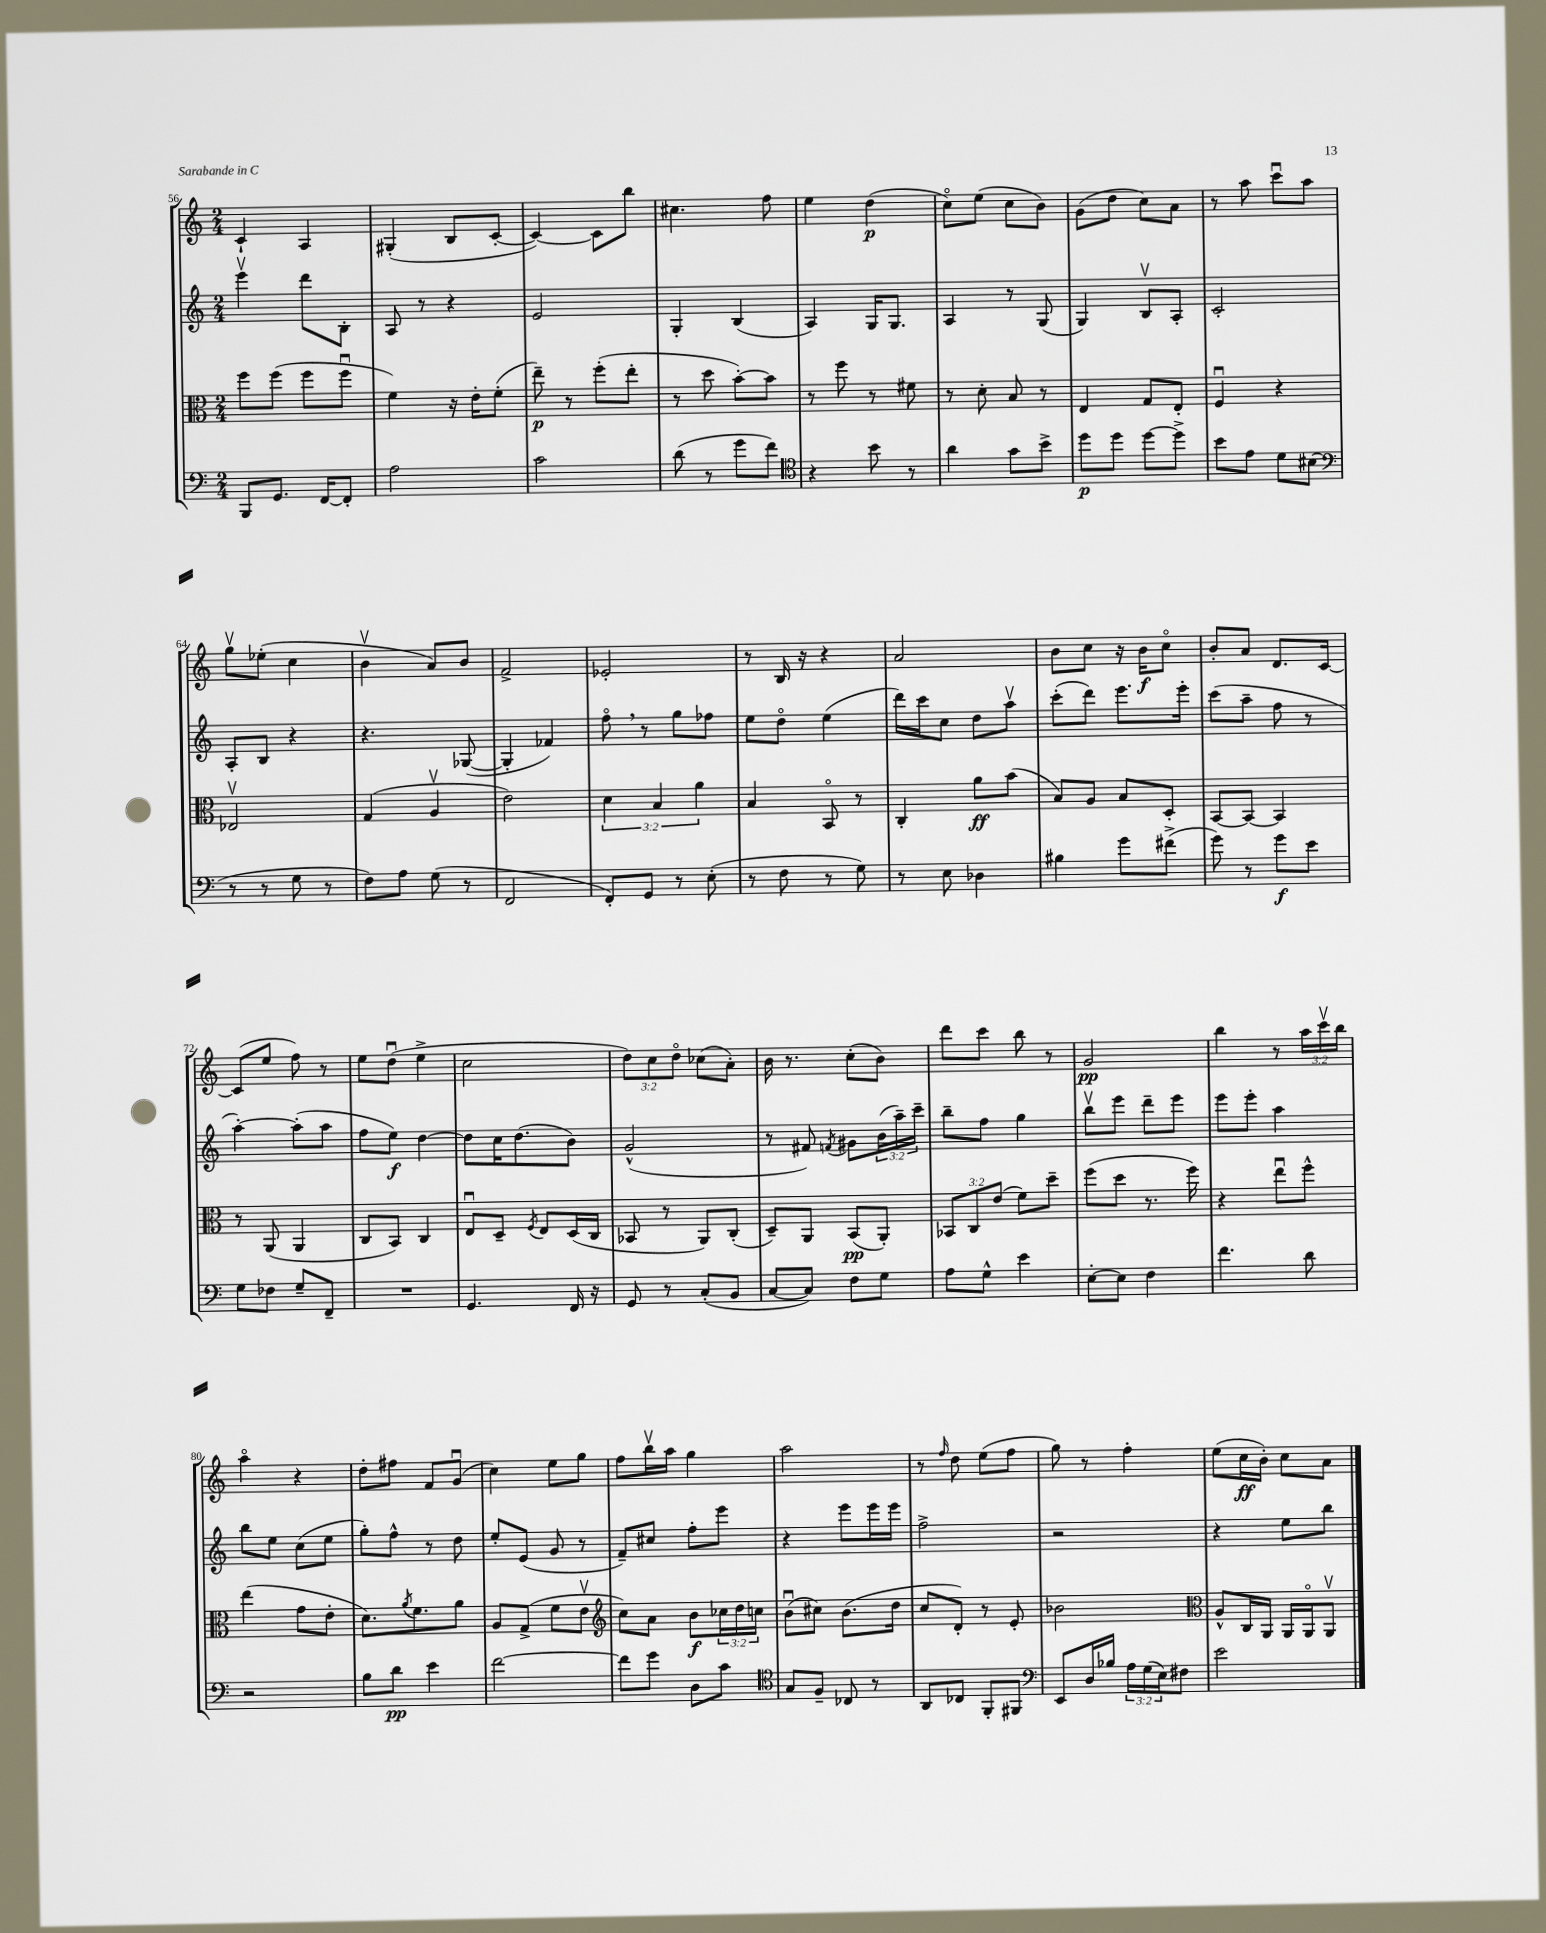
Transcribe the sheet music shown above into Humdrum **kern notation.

**kern	**dynam	**kern	**dynam	**kern	**dynam	**kern	**dynam
*part4	*part4	*part3	*part3	*part2	*part2	*part1	*part1
*staff4	*staff4	*staff3	*staff3	*staff2	*staff2	*staff1	*staff1
*clefF4	*	*clefC3	*	*clefG2	*	*clefG2	*
*k[]	*	*k[]	*	*k[]	*	*k[]	*
*M2/4	*	*M2/4	*	*M2/4	*	*M2/4	*
=56	=56	=56	=56	=56	=56	=56	=56
8BBB/L	.	8ff\L	.	4eeev\	.	4c`/	.
8.GG/J	.	(8ff\J	.	.	.	.	.
.	.	8ff\L	.	8ddd\L	.	4A/	.
[16FF/KL	.	.	.	.	.	.	.
8FF'/J]	.	8ffu\J	.	8B'\J	.	.	.
=57	=57	=57	=57	=57	=57	=57	=57
2A\	.	4f\)	.	8A/	.	(4G#X'/	.
.	.	.	.	8r	.	.	.
.	.	16r	.	4r	.	8B/L	.
.	.	16e'\KL	.	.	.	.	.
.	.	(8f'\J	.	.	.	[8c'/J	.
=58	=58	=58	=58	=58	=58	=58	=58
2c\	.	8ee~\)	p	2e/	.	4c/_)	.
.	.	8r	.	.	.	.	.
.	.	(8ff'\L	.	.	.	8c\L]	.
.	.	8ee'\J	.	.	.	8bb\J	.
=59	=59	=59	=59	=59	=59	=59	=59
(8d\	.	8r	.	4G'/	.	4.cc#X\	.
8r	.	8dd\	.	.	.	.	.
8g\L	.	[8b'\L)	.	(4B/	.	.	.
8f\J)	.	8b\J]	.	.	.	8ff\	.
=60	=60	=60	=60	=60	=60	=60	=60
*clefC4	*	*	*	*	*	*	*
4r	.	8r	.	4A/)	.	4ee\	.
.	.	8ff\	.	.	.	.	.
8b\	.	8r	.	16G/KL	.	(4dd\	p
.	.	.	.	8.G/J	.	.	.
8r	.	8f#X\	.	.	.	.	.
=61	=61	=61	=61	=61	=61	=61	=61
4a\	.	8r	.	4A/	.	8cc\L)	.
.	.	8d'\	.	.	.	(8ee\J	.
8g\L	.	8B/	.	8r	.	8cc\L	.
8b^\J	.	8r	.	(8G/	.	8b\J)	.
=62	=62	=62	=62	=62	=62	=62	=62
8dd\L	p	4E/	.	4G/)	.	(8g\L	.
8dd\J	.	.	.	.	.	8dd\J	.
[8dd\L	.	8G/L	.	8Bv/L	.	8cc\L)	.
8dd^\J]	.	8E'/J	.	8A'/J	.	8a\J	.
=63	=63	=63	=63	=63	=63	=63	=63
8b\L	.	4Fu/	.	2c'/	.	8r	.
8e\J	.	.	.	.	.	8aa\	.
8d\L	.	4r	.	.	.	8cccu\L	.
(8B#X\J	.	.	.	.	.	8aa\J	.
!!LO:LB:g=z
=64	=64	=64	=64	=64	=64	=64	=64
*clefF4	*	*	*	*	*	*	*
8r	.	2E-Xv/	.	8A'/L	.	8ggv\L	.
8r	.	.	.	8B/J	.	(8ee-X'\J	.
8G\	.	.	.	4r	.	4cc\	.
8r	.	.	.	.	.	.	.
=65	=65	=65	=65	=65	=65	=65	=65
8F\L)	.	(4G/	.	4.r	.	4bv\	.
8A\J	.	.	.	.	.	.	.
(8G\	.	4Av/	.	.	.	8a/L)	.
8r	.	.	.	([8G-X/	.	8b/J	.
=66	=66	=66	=66	=66	=66	=66	=66
2FF/	.	2e\)	.	4G-'/]	.	2f^/	.
.	.	.	.	4f-X/)	.	.	.
=67	=67	=67	=67	=67	=67	=67	=67
8FF'/L)	.	6d\	.	8ff,\	.	2e-X'/	.
8GG/J	.	.	.	8r	.	.	.
.	.	6B/	.	.	.	.	.
8r	.	.	.	8gg\L	.	.	.
.	.	6a\	.	.	.	.	.
(8E'\	.	.	.	8ff-X\J	.	.	.
=68	=68	=68	=68	=68	=68	=68	=68
8r	.	4B/	.	8ee\L	.	8r	.
8F\	.	.	.	8dd\J	.	16B/	.
.	.	.	.	.	.	16r	.
8r	.	8BB/	.	(4ee\	.	4r	.
8G\)	.	8r	.	.	.	.	.
=69	=69	=69	=69	=69	=69	=69	=69
8r	.	4C'/	.	16ddd\LL)	.	2a/	.
.	.	.	.	16ccc\J	.	.	.
8E\	.	.	.	8cc\J	.	.	.
4D-X\	.	8a\L	ff	8dd\L	.	.	.
.	.	(8b\J	.	8aav\J	.	.	.
=70	=70	=70	=70	=70	=70	=70	=70
4B#X\	.	8B/L)	.	(8ccc'\L	.	8b\L	.
.	.	8A/J	.	8ddd\J)	.	8cc\J	.
8g\L	.	8B/L	.	8.eee\L	.	16r	.
.	.	.	.	.	.	16b\KL	f
(8f#X^\J	.	8D'/J	.	.	.	8cc\J	.
.	.	.	.	16eee'\Jk	.	.	.
=71	=71	=71	=71	=71	=71	=71	=71
8g\)	.	[8BB/L	.	(8ccc\L	.	8b'/L	.
8r	.	8BB/J_	.	8aa~\J	.	8a/J	.
8g\L	f	4BB/]	.	8ff\	.	8.d/L	.
8e\J	.	.	.	8r	.	.	.
.	.	.	.	.	.	[16c/Jk	.
!!LO:LB:g=z
=72	=72	=72	=72	=72	=72	=72	=72
8G\L	.	8r	.	[4aa'\)	.	(8c/L]	.
8F-X\J	.	(8AA/	.	.	.	8ee/J	.
8G~/L	.	4AA/	.	(8aa'\L]	.	8ff\)	.
8FF~/J	.	.	.	8aa\J	.	8r	.
=73	=73	=73	=73	=73	=73	=73	=73
2r	.	8C/L	.	8ff\L	.	8ee\L	.
.	.	8BB/J)	.	8ee\J)	f	(8ddu\J	.
.	.	4C/	.	[4dd\	.	4ee^\	.
=74	=74	=74	=74	=74	=74	=74	=74
4.GG/	.	8Eu/L	.	8dd\L]	.	2cc\	.
.	.	8D~/J	.	16cc\K	.	.	.
.	.	.	.	(8.dd\	.	.	.
.	.	8qF/	.	.	.	.	.
.	.	8E/L	.	.	.	.	.
16FF/	.	(16D/L	.	8b\J)	.	.	.
16r	.	16C/JJ	.	.	.	.	.
=75	=75	=75	=75	=75	=75	=75	=75
8GG/	.	8BB-X/	.	(2g^^/	.	12dd\L)	.
.	.	.	.	.	.	12cc\	.
8r	.	8r	.	.	.	.	.
.	.	.	.	.	.	12dd\J	.
(8C'/L	.	8AA/L)	.	.	.	(8cc-X\L	.
8BB/J	.	(8C'/J	.	.	.	8a'\J)	.
=76	=76	=76	=76	=76	=76	=76	=76
[8C/L	.	8D~/L)	.	8r	.	16b\	.
.	.	.	.	.	.	8.r	.
8C/J])	.	8AA/J	.	8f#X/)	.	.	.
.	.	.	.	8qfn/	.	.	.
8F\L	.	(8BB/L	pp	8g#X\L	.	(8cc'\L	.
8G\J	.	8AA'/J)	.	(24b\L	.	8b\J)	.
.	.	.	.	24aa~\)	.	.	.
.	.	.	.	24ccc~\JJ	.	.	.
=77	=77	=77	=77	=77	=77	=77	=77
8A\L	.	12BB-X/L	.	8bb~\L	.	8ddd\L	.
.	.	12C/	.	.	.	.	.
8G^^\J	.	.	.	8ff\J	.	8ccc\J	.
.	.	(12e/J	.	.	.	.	.
4e\	.	8f\L)	.	4gg\	.	8bb\	.
.	.	8dd~\J	.	.	.	8r	.
=78	=78	=78	=78	=78	=78	=78	=78
[8E'\L	.	(8ff\L	.	8bbv\L	.	2g/	pp
8E\J]	.	8dd\J	.	8eee\J	.	.	.
4F\	.	8.r	.	8ddd~\L	.	.	.
.	.	.	.	8eee\J	.	.	.
.	.	16ff\)	.	.	.	.	.
=79	=79	=79	=79	=79	=79	=79	=79
4.f\	.	4r	.	8eee\L	.	4bb\	.
.	.	.	.	8eee'\J	.	.	.
.	.	8eeu\L	.	4aa\	.	8r	.
8d\	.	8ff^^\J	.	.	.	24aa\LL	.
.	.	.	.	.	.	24cccv\	.
.	.	.	.	.	.	24bb\JJ	.
!!LO:LB:g=z
=80	=80	=80	=80	=80	=80	=80	=80
2r	.	(4ee\	.	8bb\L	.	4aa\	.
.	.	.	.	8ee\J	.	.	.
.	.	8g\L	.	(8cc\L	.	4r	.
.	.	8e'\J	.	8ee\J	.	.	.
=81	=81	=81	=81	=81	=81	=81	=81
8B\L	.	8.d\L)	.	8gg'\L)	.	8dd'\L	.
8d\J	pp	.	.	8ff^^\J	.	8ff#X\J	.
.	.	8qa/	.	.	.	.	.
.	.	8.f\	.	.	.	.	.
4e\	.	.	.	8r	.	8f/L	.
.	.	8a\J	.	8dd\	.	(8gu/J	.
=82	=82	=82	=82	=82	=82	=82	=82
[2f\	.	8A/L	.	8ee'/L	.	4cc\)	.
.	.	(8G^/J	.	(8e/J	.	.	.
.	.	8f\L	.	8g/	.	8ee\L	.
.	.	8ev\J	.	8r	.	8gg\J	.
=83	=83	=83	=83	=83	=83	=83	=83
*	*	*clefG2	*	*	*	*	*
8f\L]	.	8cc\L)	.	8f~/L)	.	8ff\L	.
8g\J	.	8a\J	.	8cc#X/J	.	16bbv\L	.
.	.	.	.	.	.	16aa\JJ	.
8D\L	.	8b\L	f	8ff'\L	.	4gg\	.
8c\J	.	24cc-X\L	.	8eee\J	.	.	.
.	.	24dd\	.	.	.	.	.
.	.	24ccn\JJ	.	.	.	.	.
=84	=84	=84	=84	=84	=84	=84	=84
*clefC4	*	*	*	*	*	*	*
8G/L	.	(8bu\L	.	4r	.	2aa\	.
8F~/J	.	8cc#X\J)	.	.	.	.	.
8C-X/	.	(8.b\L	.	8eee\L	.	.	.
8r	.	.	.	16eee\L	.	.	.
.	.	16dd\Jk	.	16eee\JJ	.	.	.
=85	=85	=85	=85	=85	=85	=85	=85
8AA/L	.	8cc/L	.	2ff^\	.	8r	.
.	.	.	.	.	.	16qqff/	.
8C-X/J	.	8d'/J)	.	.	.	8dd\	.
8FF'/L	.	8r	.	.	.	(8ee\L	.
8FF#X/J	.	8e'/	.	.	.	8ff\J	.
=86	=86	=86	=86	=86	=86	=86	=86
*clefF4	*	*	*	*	*	*	*
8EE/L	.	2b-X\	.	2r	.	8gg\)	.
16D/L	.	.	.	.	.	8r	.
16B-X/JJ	.	.	.	.	.	.	.
24A\LL	.	.	.	.	.	4ff'\	.
(24G\	.	.	.	.	.	.	.
24E\J)	.	.	.	.	.	.	.
8F#X\J	.	.	.	.	.	.	.
=87	=87	=87	=87	=87	=87	=87	=87
*	*	*clefC3	*	*	*	*	*
2e\	.	8A^^/L	.	4r	.	(8ee\L	.
.	.	16C/L	.	.	.	16cc\L	ff
.	.	16AA/JJ	.	.	.	16b'\JJ)	.
.	.	16AA/LL	.	8ee\L	.	8cc\L	.
.	.	16AA/J	.	.	.	.	.
.	.	8AAv/J	.	8bb\J	.	8a\J	.
==	==	==	==	==	==	==	==
*-	*-	*-	*-	*-	*-	*-	*-
